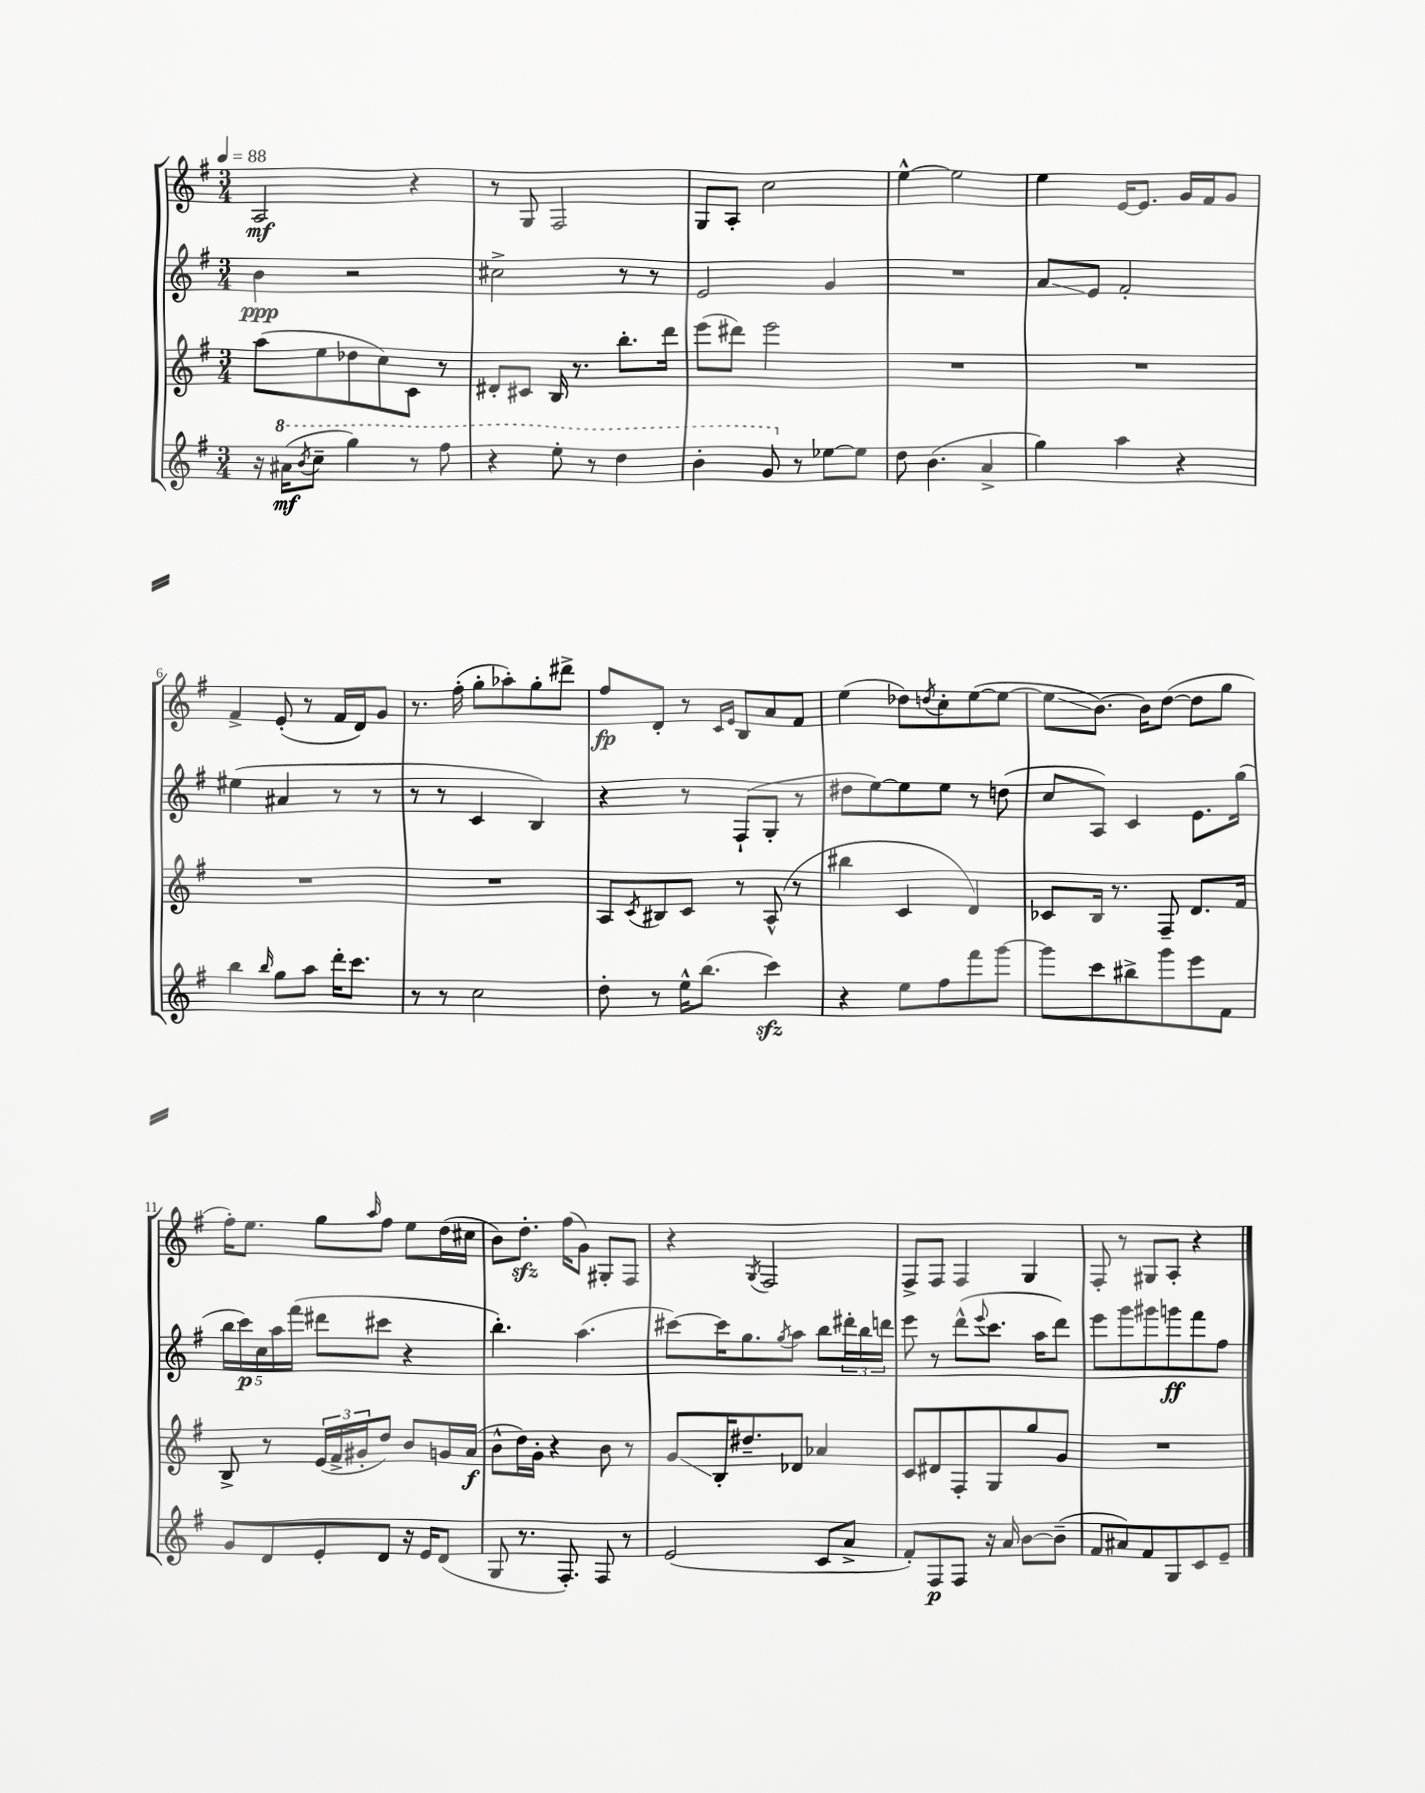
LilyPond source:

<<
\new StaffGroup <<
\new Staff = "s0" {
    \clef treble \key g \major \numericTimeSignature \time 3/4 \tempo 4 = 88
    a2\mf r4 |
    r8 g8 fis2 |
    g8 a8-. c''2 |
    e''4~-^ e''2 |
    e''4 e'16~ e'8. g'16 fis'16 g'8 |
    fis'4-> e'8-.( r8 fis'16 d'16) g'8 |
    r8. fis''16-.( g''8-. aes''8-.) g''8-. dis'''8-> |
    fis''8\fp d'8-. r8 \grace { c'16 e'16 } b8 a'8 fis'8 |
    e''4( des''8) \acciaccatura { d''8 } c''8-. e''8~( e''8~ |
    e''8\glissando b'8.~) b'16 d''8~( d''8 g''8 |
    fis''16-.) e''8. g''8 \grace { a''16 } fis''8 e''8 d''16( cis''16 |
    b'8) d''8.-.\sfz fis''16( g'8) gis8-. fis8 |
    r4 \acciaccatura { g8 } fis2 |
    fis8-> fis8 fis4 g4 |
    fis8-. r8 gis8 a8-. r4 \bar "|." |
}
\new Staff = "s1" {
    \clef treble \key g \major \numericTimeSignature \time 3/4
    b'4\ppp r2 |
    cis''2-> r8 r8 |
    e'2 g'4 |
    R2. |
    a'8\glissando e'8 fis'2-. |
    eis''4( ais'4 r8 r8 |
    r8 r8 c'4 b4) |
    r4 r8 fis8-!( g8-. r8 |
    dis''8 e''8~) e''8 e''8 r8 d''8( |
    c''8 a8) c'4 e'8. g''16( |
    \tuplet 5/4 { b''16 c'''16\p) c''16 a''16 fis'''16( } dis'''8 cis'''8 r4 |
    b''4.-.) a''4.( |
    cis'''8~) cis'''16 g''8. \acciaccatura { g''8 } a''8 b''8 \tuplet 3/2 { dis'''16-. b''16 d'''16 } |
    e'''8 r8 d'''8-^( \appoggiatura { e'''8 } c'''8. a''16 d'''8) |
    e'''8 g'''8 gis'''8 g'''8\ff fis'''8 fis''8 \bar "|." |
}
\new Staff = "s2" {
    \clef treble \key g \major \numericTimeSignature \time 3/4
    a''8( e''8 des''8 c''8) c'8 r8 |
    dis'8-. cis'8 b16 r8. b''8.-. d'''16 |
    e'''8( dis'''8) e'''2 |
    R2. |
    R2. |
    R2. |
    R2. |
    a8 \acciaccatura { c'8 } bis8 c'8 r8 a8-^( r8 |
    bis''4 c'4 d'4) |
    ces'8 b16 r8. fis8-- d'8. fis'16 |
    b8-> r8 \tuplet 3/2 { e'16( fis'16-> gis'16-. } d''8) b'8 g'16 a'16\f( |
    b'8-^ d''16) g'16-. r4 b'8 r8 |
    g'8\glissando b16-. dis''8.-- des'8 aes'4 |
    c'8 dis'8 fis8-. g8 g''8 g'8 |
    R2. \bar "|." |
}
\new Staff = "s3" {
    \clef treble \key g \major \numericTimeSignature \time 3/4
    r16 \ottava #1 ais''16\mf( \acciaccatura { b''8 } c'''8-- g'''4) r8 fis'''8 |
    r4 e'''8-. r8 d'''4 |
    b''4-. g''8 \ottava #0 r8 ees''8~ ees''8 |
    d''8 b'4.( a'4-> |
    g''4) a''4 r4 |
    b''4 \grace { b''16 } g''8 a''8 d'''16-. c'''8. |
    r8 r8 c''2 |
    d''8-. r8 e''16-^ b''8.( c'''4\sfz) |
    r4 e''8 fis''8 fis'''8 g'''8~ |
    g'''8 c'''8 bis''8-> g'''8 e'''8 fis'8 |
    g'8 d'8 e'8-. d'8 r16 e'16 d'8( |
    g8 r8. fis8.-.) fis8 r8 |
    e'2( c'8 a'8-> |
    fis'8-.) fis8\p fis8 r16 a'16 b'8~ b'8--( |
    fis'8 ais'8) fis'8 g8 c'8 e'8-- \bar "|." |
}
>>
>>
